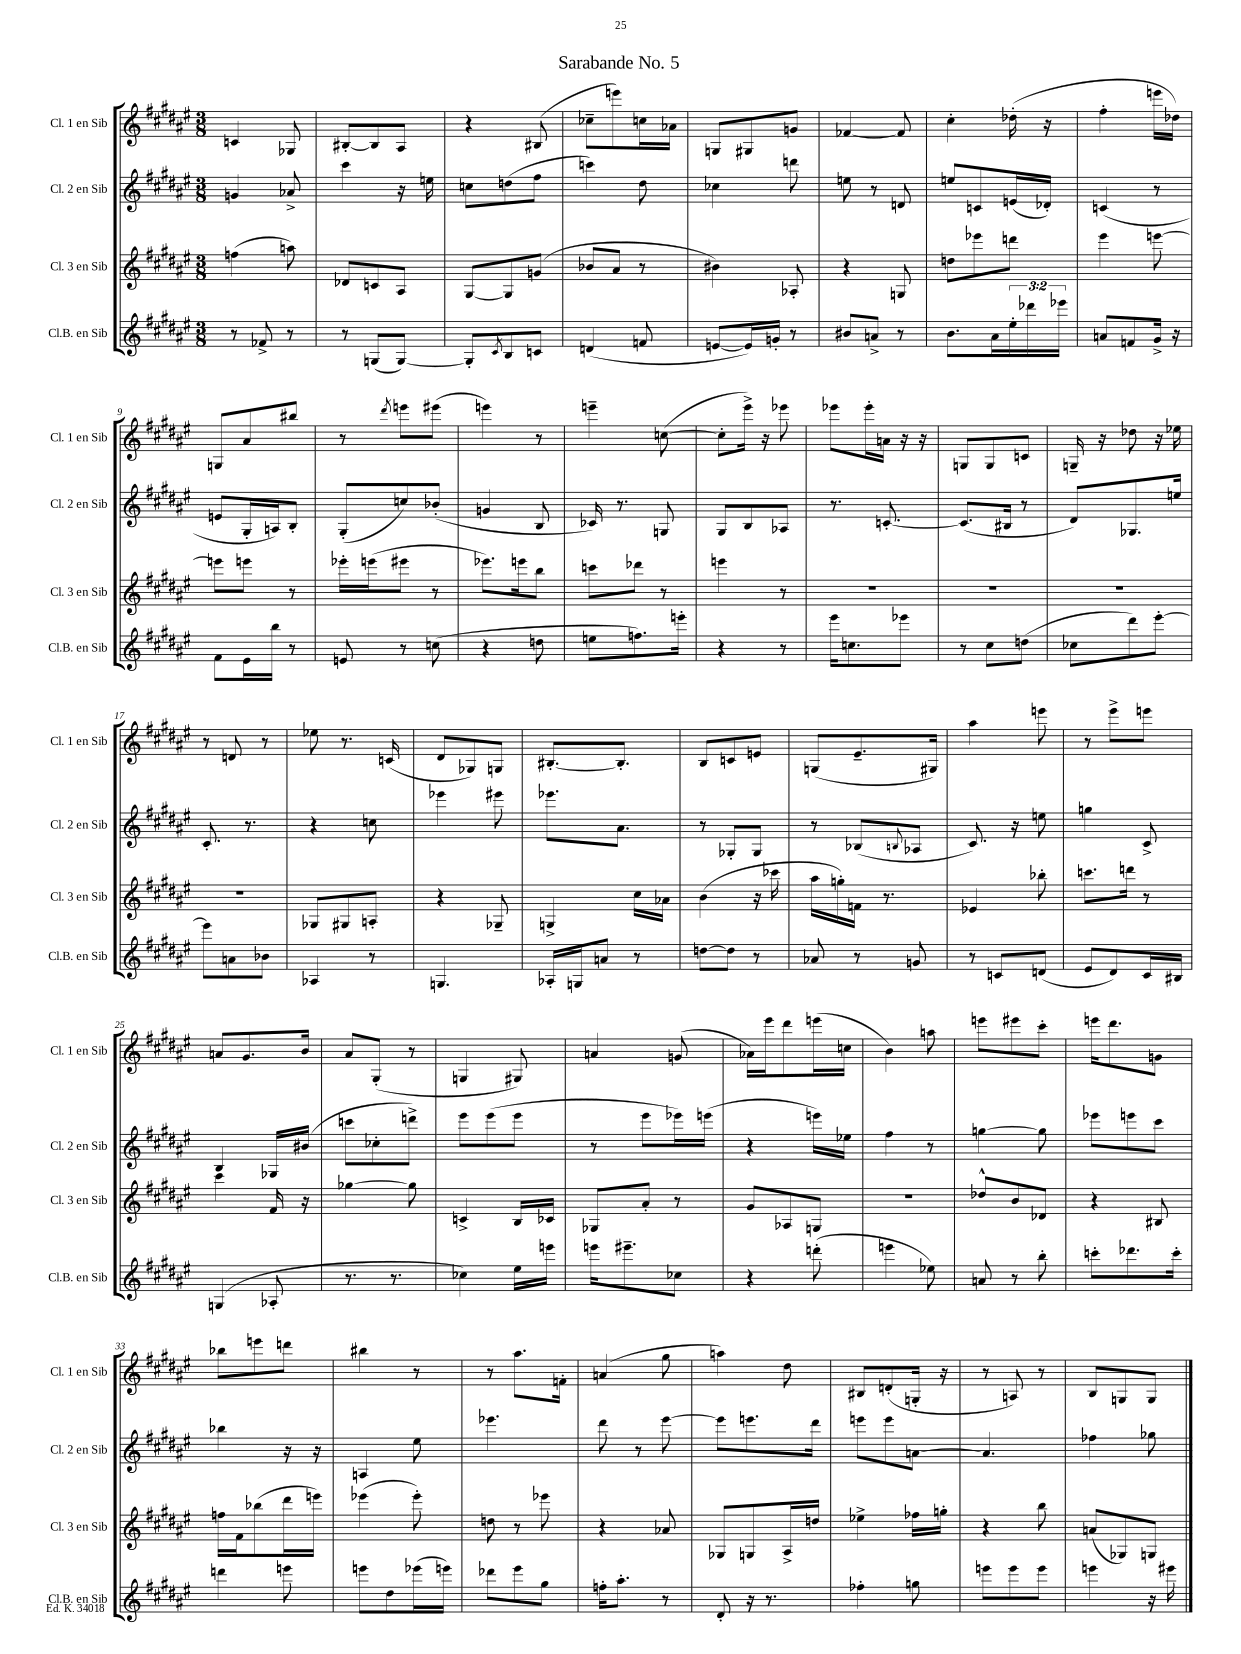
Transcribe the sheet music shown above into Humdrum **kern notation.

**kern	**kern	**kern	**kern
*part4	*part3	*part2	*part1
*staff4	*staff3	*staff2	*staff1
*I"Cl.B. en Sib	*I"Cl. 3 en Sib	*I"Cl. 2 en Sib	*I"Cl. 1 en Sib
*I'Cl.B. en Sib	*I'Cl. 3 en Sib	*I'Cl. 2 en Sib	*I'Cl. 1 en Sib
*clefG2	*clefG2	*clefG2	*clefG2
*k[f#c#g#d#a#e#]	*k[f#c#g#d#a#e#]	*k[f#c#g#d#a#e#]	*k[f#c#g#d#a#e#]
*M3/8	*M3/8	*M3/8	*M3/8
=1	=1	=1	=1
8r	(4ffn\	4gn/	4cn/
8f-X^/	.	.	.
8r	8aan\)	8a-X^/	8G-X/
=2	=2	=2	=2
8r	8d-X/L	4ccc#\	[8B#X'/L
(8Gn/L	8cn/	.	8B#/]
[8G/J)	8A#/J	16r	8A#/J
.	.	16een\	.
=3	=3	=3	=3
8G'/L]	[8G#/L	8ccn\L	4r
8qc#/	.	.	.
8B/	8G#/]	(8ddn\	.
8cn/J	(8gn/J	8ff#\J	(8B#X/
=4	=4	=4	=4
(4dn/	8b-X/L	4cccn\)	8cc-X~\L
.	8a#/J	.	8eeen\)
8fn/	8r	8dd#\	16ccn\L
.	.	.	16a-X\JJ
=5	=5	=5	=5
[8en/L	4b#X\)	4cc-X\	8Gn/L
16e/L])	.	.	8G#X/
16gn'/JJ	.	.	.
8r	8A-X'/	8dddn\	8gn/J
=6	=6	=6	=6
8b#X/L	4r	8een\	[4f-X/
8an^/J	.	8r	.
8r	8Gn/	8dn/	8f-/]
=7	=7	=7	=7
8.b\L	8ddn\L	8een/L	4cc#'\
.	8eee-X\	8cn/	.
16a#\L	.	.	.
24ee#'\	8dddn\J	(16en/L	(16dd-X'\
24ddd-X\	.	.	.
.	.	16d-X'/JJ)	16r
24eee-X\JJ	.	.	.
=8	=8	=8	=8
8an/L	4eee#\	(4cn/	4ff#'\
8fn/	.	.	.
16g#^/Jk	[8eeen\	8r	16eeen\LL
16r	.	.	16dd-X\JJ)
!!LO:LB:g=z
=9	=9	=9	=9
8f#\L	8eeen\L]	8en/L	8Gn/L
16e#\L	8eeen\J	16G#'/L	8a#/
16bb\JJ	.	16An/J)	.
8r	8r	8B'/J	8bb#X/J
=10	=10	=10	=10
8en/	16eee-X'\LL	(8G#'/L	8r
.	(16eeen\J	.	.
.	.	.	8qddd#/
8r	8eee#X\J	8ccn/)	8eeen\L
(8ccn\	8r	(8b-X'/J	(8eee#X\J
=11	=11	=11	=11
4r	8.eee-X\L)	4gn/	4eeen\)
.	16eeen\k	.	.
8ddn\	8bb\J	8B/	8r
=12	=12	=12	=12
8een\L	8cccn\L	16c-X/)	4eeen~\
.	.	8.r	.
8.ffn\)	8ddd-X\J	.	.
.	8r	8Gn/	([8ccn\
16eeen'\Jk	.	.	.
=13	=13	=13	=13
4r	4eeen\	8G#/L	8cc'\L]
.	.	8B/	16eee#^\Jk)
.	.	.	16r
8r	8r	8A-X/J	8eee-X\
=14	=14	=14	=14
16eee#\KL	4.r	8.r	8eee-X\L
8.ccn\	.	.	.
.	.	.	16eee-'\L
.	.	[8.cn'/	16an\JJ
8eee-X\J	.	.	16r
.	.	.	16r
=15	=15	=15	=15
8r	4.r	(8.c/L]	8Gn/L
8cc#\L	.	.	8G/
.	.	16B#X/Jk	.
(8ddn\J	.	8r	8cn/J
=16	=16	=16	=16
8cc-X\L	4.r	8d#/L)	16Gn~/
.	.	.	16r
8ddd#\)	.	8.G-X/	8dd-X\
[8eee#'\J	.	.	16r
.	.	16een/Jk	16ee-X\
!!LO:LB:g=z
=17	=17	=17	=17
8eee#\L]	4.r	8.c#'/	8r
8an\	.	.	8dn/
.	.	8.r	.
8b-X\J	.	.	8r
=18	=18	=18	=18
4A-X/	8G-X/L	4r	8ee-X\
.	8G#X/	.	8.r
8r	8An'/J	8ccn\	.
.	.	.	(16cn/
=19	=19	=19	=19
4.Gn/	4r	4eee-X\	8d#/L
.	.	.	8G-X/)
.	8G-X~/	8eee#X\	8Gn/J
=20	=20	=20	=20
16A-X'/LL	4Gn^/	8.eee-X\L	[8.B#X'/L
16Gn/J	.	.	.
8an/J	.	.	.
.	.	8.a#\J	8.B#'/J]
8r	16cc#\LL	.	.
.	16a-X\JJ	.	.
=21	=21	=21	=21
[8ddn\L	(4b\	8r	8B/L
8dd\J]	.	8G-X'/L	8cn/
8r	16r	8G-/J	8en/J
.	16ccc-X\	.	.
=22	=22	=22	=22
8a-X/	16aa#\LL	8r	(8Gn/L
.	16ggn'\)	.	.
8r	16fn\JJ	(8B-X/L	8.e#~/
.	8.r	.	.
.	.	8qqBn/	.
8gn/	.	8A-X/J	.
.	.	.	16G#X/Jk)
=23	=23	=23	=23
8r	4e-X/	8.c#/)	4aa#\
8cn/L	.	.	.
.	.	16r	.
(8dn/J	8bb-X'\	8een\	8eeen\
=24	=24	=24	=24
8e#/L	8.cccn\L	4ggn\	8r
8d#/)	.	.	8eee#^\L
.	16dddn\Jk	.	.
16c#/L	8r	8c#^/	8eeen\J
16B#X/JJ	.	.	.
!!LO:LB:g=z
=25	=25	=25	=25
(4Gn/	4ccc#\	4B/	8an/L
.	.	.	8.g#/
8A-X'/	16f#/	16G-X/LL	.
.	16r	(16b#X/JJ	16b/Jk
=26	=26	=26	=26
8.r	[4gg-X\	8cccn\L	8a#/L
.	.	8cc-X'\	(8G#'/J
8.r	.	.	.
.	8gg-\]	8dddn^\J)	8r
=27	=27	=27	=27
4cc-X\)	4cn^/	8eee#\L	4Gn/
.	.	(8eee#\	.
16ee#\LL	16B/LL	8eee#\J	8G#X/)
16eeen\JJ	16c-X/JJ	.	.
=28	=28	=28	=28
16eeen\KL	8G-X/L	8r	4an/
8.eee#X~\	.	.	.
.	8a#'/J	8eee#\L	.
8cc-X\J	8r	16eee-X\L)	(8gn/
.	.	(16eeen\JJ	.
=29	=29	=29	=29
4r	8g#/L	4r	16a-X\LL)
.	.	.	16eee#\J
.	8A-X/	.	8ddd#\
(8dddn'\	8Gn/J	16eeen\LL)	(16eeen\L
.	.	16ee-X\JJ	16ccn\JJ
=30	=30	=30	=30
4eeen\	4.r	4ff#\	4b\)
8ee-X\)	.	8r	8aan\
=31	=31	=31	=31
8an/	8dd-X^^/L	[4ggn\	8eeen\L
8r	8b/	.	8eee#X\
8bb'\	8d-X/J	8gg\]	8ccc#'\J
=32	=32	=32	=32
8cccn'\L	4r	8eee-X\L	16eeen\KL
.	.	.	8.ddd#\
8.ddd-X\	.	8eeen\	.
.	8B#X/	8ccc#\J	8gn\J
16ccc'\Jk	.	.	.
!!LO:LB:g=z
=33	=33	=33	=33
4dddn\	16ffn\LL	4bb-X\	8bb-X\L
.	16f#\J	.	.
.	(8bb-X\	.	8eeen\
8eeen\	16ddd#\L	16r	8dddn\J
.	16eeen\JJ)	16r	.
=34	=34	=34	=34
8eeen\L	(4eee-X\	4An/	4bb#X\
8dd#\	.	.	.
(16eee-X\L	8eee-'\)	8ee#\	8r
16eeen\JJ)	.	.	.
=35	=35	=35	=35
8ddd-X\L	8ddn\	4.eee-X\	8r
8eee#\	8r	.	8.aa#\L
8gg#\J	8eee-X\	.	.
.	.	.	16fn'\Jk
=36	=36	=36	=36
16ffn'\KL	4r	8ddd#\	(4an/
8.aa#'\J	.	.	.
.	.	8r	.
8r	8a-X/	[8eee#\	8gg#\
=37	=37	=37	=37
8d#'/	8G-X/L	8eee#\L]	4aan\)
16r	8Gn/	8.eeen\	.
8.r	.	.	.
.	16A#^/L	.	8dd#\
.	16ddn/JJ	16ddd#\Jk	.
=38	=38	=38	=38
4ff-X'\	4ee-X^\	8eeen\L	8B#X/L
.	.	8eee\	(8dn'/
8ggn\	16ff-X\LL	[8an\J	16Gn'/Jk
.	16ggn'\JJ	.	16r
=39	=39	=39	=39
8eeen\L	4r	4.a/]	8r
8eee\	.	.	8An/)
8eee\J	8bb\	.	8r
=40	=40	=40	=40
4eeen\	(8an/L	4ff-X\	8B/L
.	8G-X/)	.	8Gn/
16r	8Gn/J	8gg-X\	8G/J
16eee#X\	.	.	.
==	==	==	==
*-	*-	*-	*-
